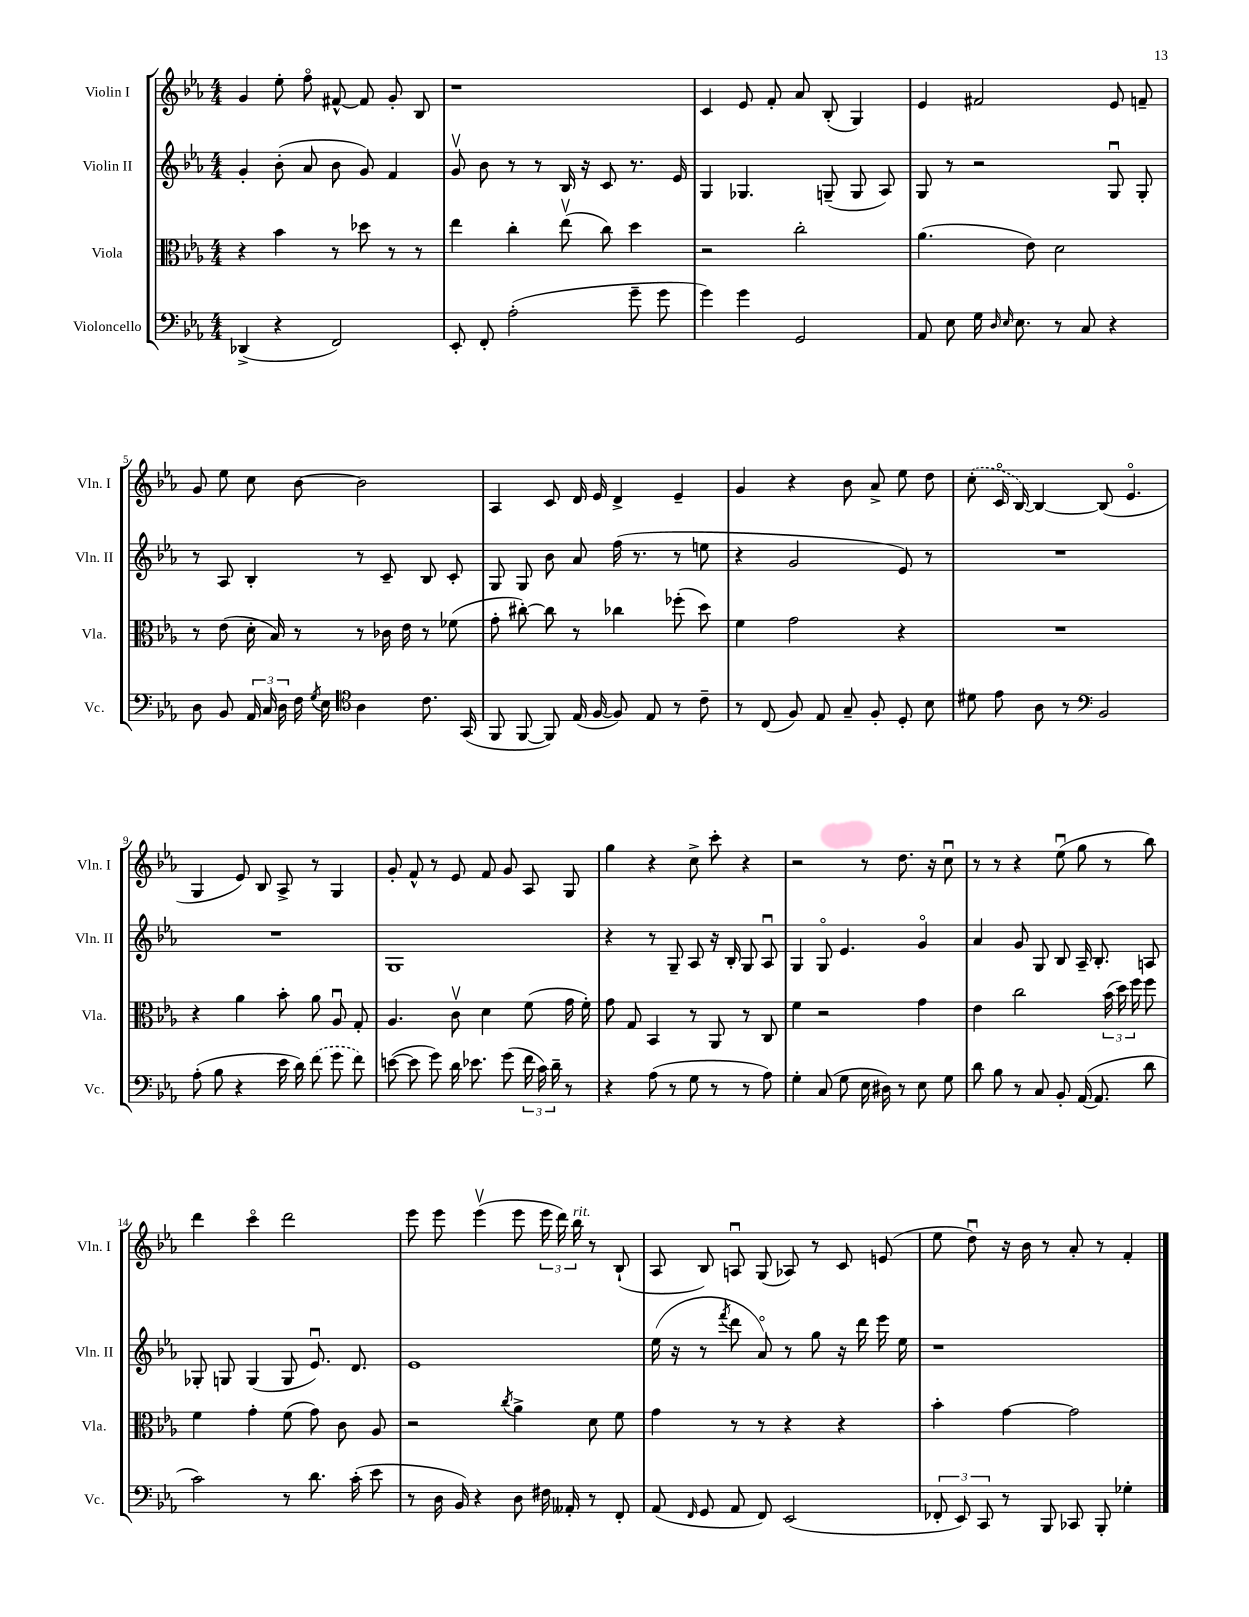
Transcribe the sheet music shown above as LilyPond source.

<<
\new StaffGroup <<
\new Staff = "s0" \with { instrumentName = "Violin I" shortInstrumentName = "Vln. I" } {
    \clef treble \key ees \major \numericTimeSignature \time 4/4
    \autoBeamOff g'4 ees''8-. f''8\flageolet fis'8~-^ fis'8 g'8-. bes8 |
    r1 |
    c'4 ees'8 f'8-. aes'8 bes8-.( g4) |
    ees'4 fis'2 ees'8 f'8-- |
    g'8 ees''8 c''8 bes'8~ bes'2 |
    aes4 c'8 d'16 ees'16 d'4-> ees'4-- |
    g'4 r4 bes'8 aes'8-> ees''8 d''8 |
    \once \slurDashed c''8-.( c'16\flageolet bes16~) bes4~ bes8( ees'4.\flageolet |
    g4 ees'8) bes8 aes8-> r8 g4 |
    g'8-. f'8-^ r8 ees'8 f'8 g'8 aes8 g8 |
    g''4 r4 c''8-> c'''8-. r4 |
    r2 r8 d''8. r16 c''8\downbow |
    r8 r8 r4 ees''8\downbow( g''8 r8 bes''8) |
    d'''4 c'''4\flageolet d'''2 |
    ees'''8 ees'''8 ees'''4\upbow( ees'''8 \tuplet 3/2 { ees'''16 d'''16) bes''16^\markup { \italic "rit." } } r8 bes8-!( |
    aes8 bes8) a8\downbow g8( aes8) r8 c'8 e'8( |
    ees''8 d''8\downbow) r16 bes'16 r8 aes'8-. r8 f'4-. \bar "|." |
}
\new Staff = "s1" \with { instrumentName = "Violin II" shortInstrumentName = "Vln. II" } {
    \clef treble \key ees \major \numericTimeSignature \time 4/4
    \autoBeamOff g'4-. bes'8-.( aes'8 bes'8 g'8) f'4 |
    g'8\upbow bes'8 r8 r8 bes16 r16 c'8 r8. ees'16 |
    g4 ges4. g8--( g8 aes8) |
    g8 r8 r2 g8\downbow g8-. |
    r8 aes8 bes4-. r8 c'8-- bes8 c'8-. |
    g8 g8 bes'8 aes'8 f''16( r8. r8 e''8 |
    r4 g'2 ees'8) r8 |
    R1 |
    R1 |
    g1 |
    r4 r8 g8-- aes8 r16 bes16-. g8 aes8\downbow |
    g4 g8\flageolet ees'4. g'4\flageolet |
    aes'4 g'8 g8 bes8 aes16-- bes8.-. a8 |
    ges8-. g8 g4( g8 ees'8.\downbow) d'8. |
    ees'1 |
    ees''16( r16 r8 \acciaccatura { f'''8 } d'''8 aes'8\flageolet) r8 g''8 r16 d'''16 ees'''16 ees''16 |
    r1 \bar "|." |
}
\new Staff = "s2" \with { instrumentName = "Viola" shortInstrumentName = "Vla." } {
    \clef alto \key ees \major \numericTimeSignature \time 4/4
    \autoBeamOff r4 bes'4 r8 des''8 r8 r8 |
    ees''4 c''4-. ees''8\upbow( c''8) d''4 |
    r2 c''2-. |
    aes'4.( ees'8) d'2 |
    r8 ees'8( d'16-. bes16) r8 r8 ces'16 ees'16 r8 fes'8( |
    g'8-. cis''8~-.) cis''8 r8 ces''4 fes''8-.( d''8) |
    f'4 g'2 r4 |
    R1 |
    r4 aes'4 bes'8-. aes'8 aes8\downbow g8-. |
    aes4. c'8\upbow d'4 f'8( g'16 f'16-.) |
    g'8 g8 bes,4 r8 aes,8 r8 c8 |
    f'4 r2 g'4 |
    ees'4 c''2 \tuplet 3/2 { bes'16( d''16) f''16 } f''8 |
    f'4 g'4-. f'8( g'8) c'8 aes8 |
    r2 \acciaccatura { c''8 } aes'4-> d'8 f'8 |
    g'4 r8 r8 r4 r4 |
    bes'4-. g'4~ g'2 \bar "|." |
}
\new Staff = "s3" \with { instrumentName = "Violoncello" shortInstrumentName = "Vc." } {
    \clef bass \key ees \major \numericTimeSignature \time 4/4
    \autoBeamOff des,4->( r4 f,2) |
    ees,8-. f,8-. aes2-.( g'8-- g'8 |
    g'4) g'4 g,2 |
    aes,8 ees8 g16 \grace { d16 ees16 } ees8. r8 c8 r4 |
    d8 bes,8 \tuplet 3/2 { aes,16 c16 d16 } f16 \acciaccatura { g8 } ees16 \clef tenor aes4 c'8. g,16( |
    f,8 f,8~ f,8) ees16( f16~ f8) ees8 r8 c'8-- |
    r8 c8( f8) ees8 g8-- f8-. d8-. bes8 |
    dis'8 ees'8 aes8 r8 \clef bass bes,2 |
    aes8-.( bes8 r4 ees'16 d'16) \once \slurDashed f'8( g'8 f'8) |
    e'8~( e'8 g'8) d'16 ees'8. g'8( \tuplet 3/2 { f'16 c'16) d'16-- } r8 |
    r4 aes8( r8 g8 r8 r8 aes8) |
    g4-. c8( g8 ees16 dis16) r8 ees8 g8 |
    d'8 bes8 r8 c8 bes,8-. aes,16~( aes,8. d'8 |
    c'2) r8 d'8. c'16-.( ees'8 |
    r8 d16 bes,16) r4 d8 fis16 aeses,16-. r8 f,8-. |
    aes,8( \grace { f,16 } g,8 aes,8 f,8) ees,2( |
    \tuplet 3/2 { fes,8-. ees,8) c,8 } r8 bes,,8 ces,8 bes,,8-. ges4-. \bar "|." |
}
>>
>>
